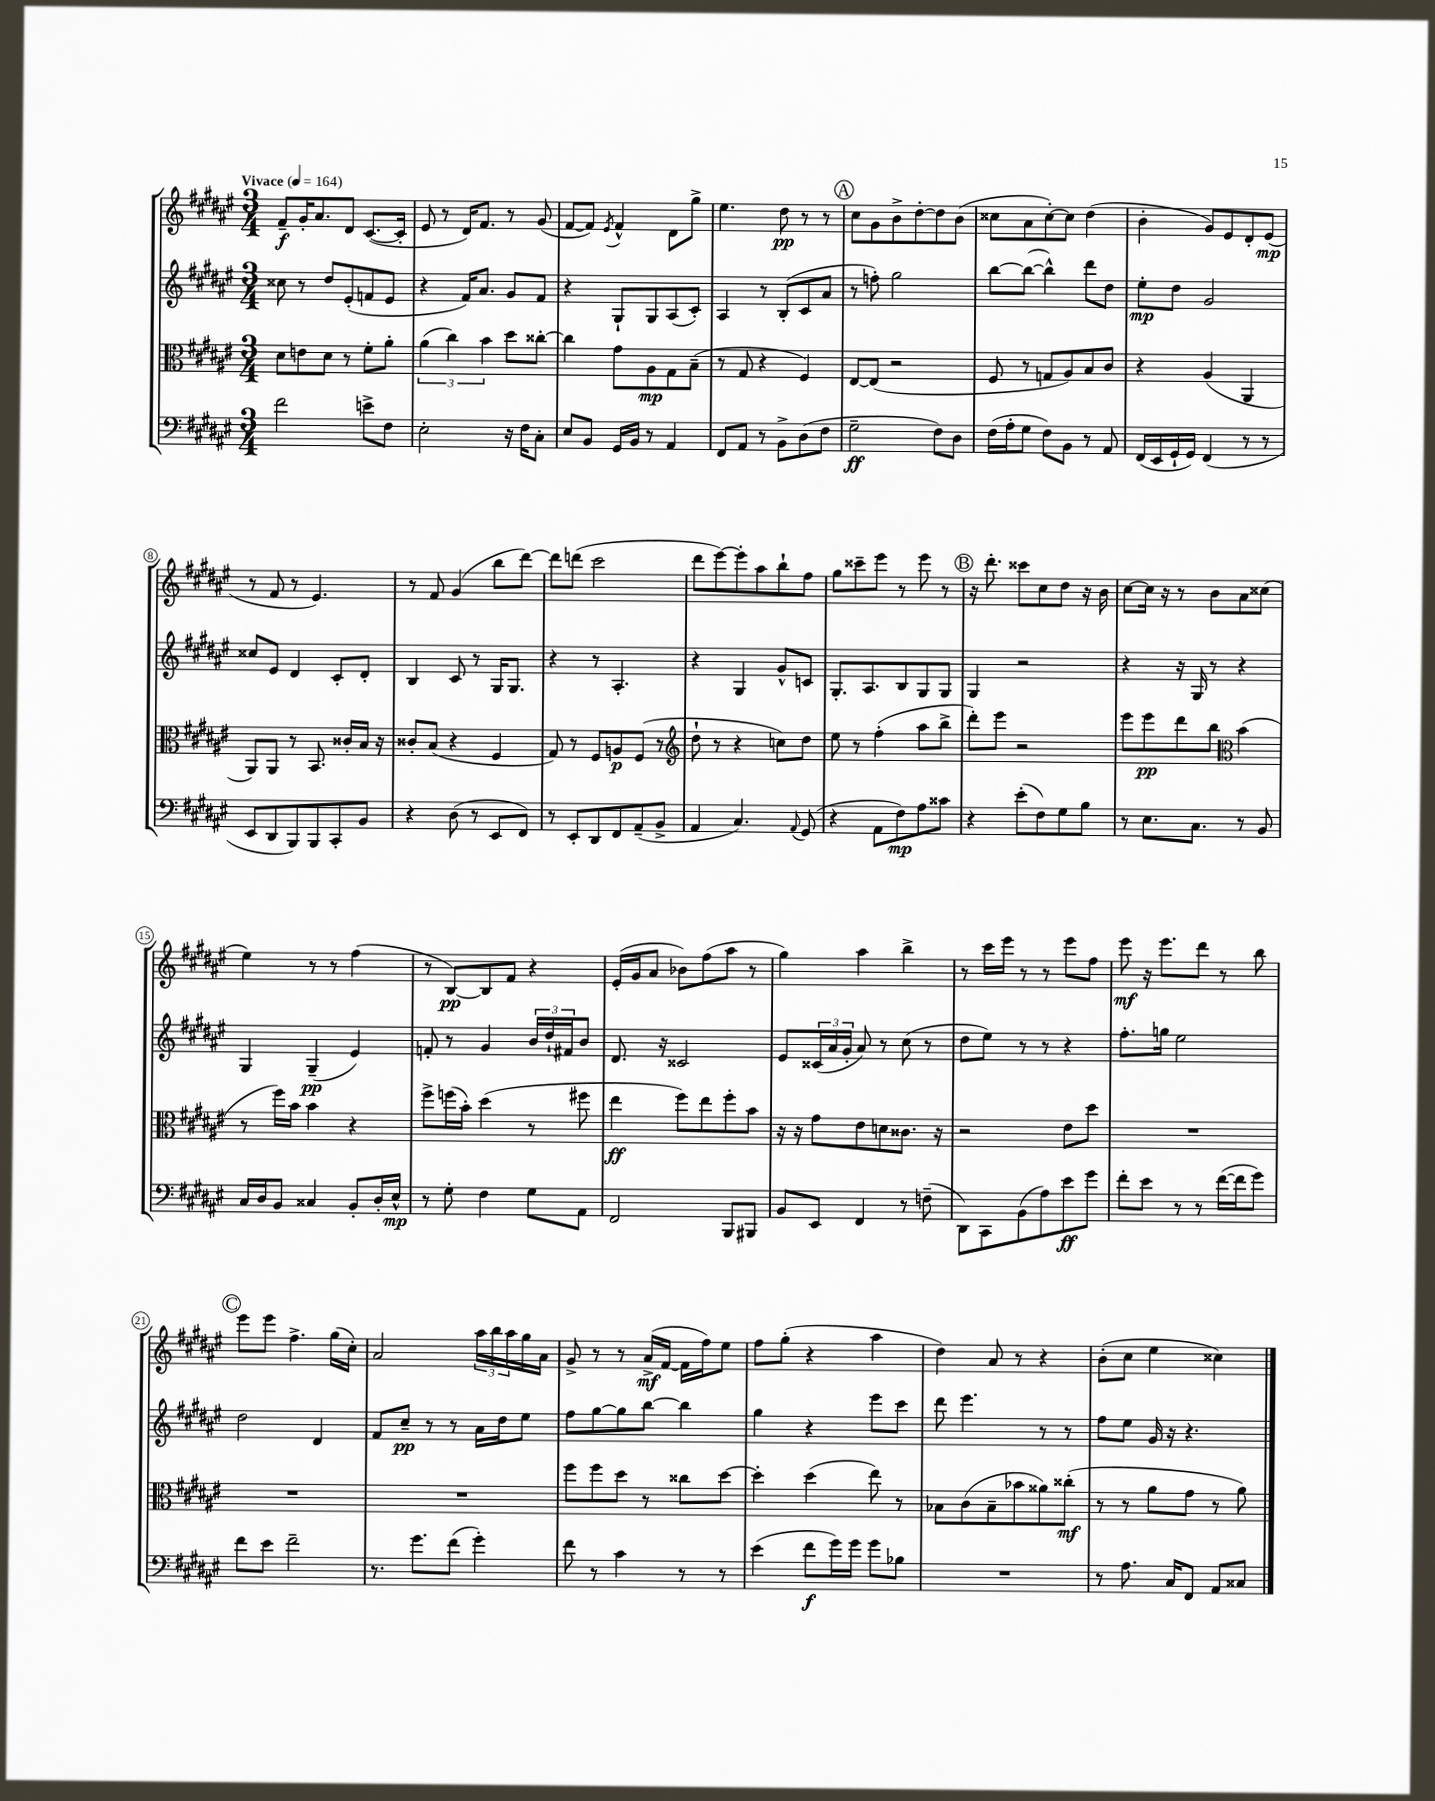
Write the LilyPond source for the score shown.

<<
\new StaffGroup <<
\new Staff = "s0" {
    \clef treble \key fis \major \numericTimeSignature \time 3/4 \tempo "Vivace" 4 = 164
    fis'8--\f gis'16-. ais'8. dis'8 cis'8.~( cis'16-. |
    eis'8 r8 dis'16) fis'8. r8 gis'8( |
    fis'8~ fis'8) \acciaccatura { eis'8 } fis'4-^ dis'8 gis''8-> |
    eis''4. dis''8\pp r8 r8 |
    \mark \markup { \circle "A" } cis''8 gis'8 b'8-> dis''8~-. dis''8 b'8( |
    cisis''8 ais'8 cisis''8~-.) cisis''8 dis''4( |
    b'4-. gis'8) eis'8 dis'8-. eis'8\mp( |
    r8 fis'8 r8 eis'4.) |
    r8 fis'8 gis'4( b''8 dis'''8~) |
    dis'''8 d'''8( cis'''2 |
    dis'''8 eis'''8~) eis'''8-. ais''8 b''8-! fis''8 |
    gis''8 cisis'''8-- eis'''8 r8 eis'''8 r8 |
    \mark \markup { \circle "B" } r16 dis'''8.-. cisis'''8 cis''8 dis''8 r16 b'16 |
    cis''8~ cis''16 r16 r8 b'8 ais'8 cisis''8( |
    eis''4) r8 r8 fis''4( |
    r8 b8~\pp) b8 fis'8 r4 |
    eis'16-.( gis'16 ais'8 bes'8) fis''8( ais''8 r8 |
    gis''4) ais''4 b''4-> |
    r8 cis'''16 eis'''16 r8 r8 eis'''8 fis''8 |
    eis'''8\mf r16 eis'''8. dis'''8 r8 b''8 |
    \mark \markup { \circle "C" } eis'''8 eis'''8 fis''4.-> gis''16( cis''16-.) |
    ais'2 \tuplet 3/2 { ais''16 b''16 ais''16 } gis''16 ais'16 |
    gis'8-> r8 r8 ais'16->\mf( fis'16~ fis'16 fis''16) eis''8 |
    fis''8 gis''8-.( r4 ais''4 |
    dis''4) ais'8 r8 r4 |
    b'8-.( cis''8 eis''4 cisis''4) \bar "|." |
}
\new Staff = "s1" {
    \clef treble \key fis \major \numericTimeSignature \time 3/4
    cisis''8 r8 dis''8 eis'8-.( f'8 eis'8 |
    r4 fis'16) ais'8. gis'8 fis'8 |
    r4 gis8-! gis8 ais8( cis'8-.) |
    ais4 r8 b8-.( cis'8 ais'8 |
    \mark \markup { \circle "A" } r8 f''8-.) gis''2 |
    b''8~ b''8~( b''4-^) dis'''8 dis''8 |
    eis''8-.\mp dis''8 gis'2 |
    cisis''8 eis'8 dis'4 cis'8-. dis'8-. |
    b4 cis'8 r8 gis16 gis8. |
    r4 r8 ais4.-. |
    r4 gis4 gis'8-^ c'8 |
    gis8.-. ais8. b8 gis8 gis8 |
    \mark \markup { \circle "B" } gis4 r2 |
    r4 r16 gis16 r8 r4 |
    gis4 gis4--\pp( eis'4) |
    f'8-. r8 gis'4 \tuplet 3/2 { b'16 dis''16-! fis'16 } b'8 |
    dis'8. r16 cisis'2 |
    eis'8 \tuplet 3/2 { cisis'16( ais'16 gis'16-. } ais'8) r8 cis''8( r8 |
    dis''8 eis''8) r8 r8 r4 |
    fis''8.-. g''16 eis''2 |
    \mark \markup { \circle "C" } dis''2 dis'4 |
    fis'8 cis''8--\pp r8 r8 ais'16 dis''16 eis''8 |
    fis''8 gis''8~ gis''8 b''8~ b''4 |
    gis''4 r4 eis'''8 cis'''8 |
    dis'''8 eis'''4. r8 r8 |
    fis''8 eis''8 gis'16 r16 r4. \bar "|." |
}
\new Staff = "s2" {
    \clef alto \key fis \major \numericTimeSignature \time 3/4
    dis'8 e'8 dis'8 r8 fis'8-. ais'8-. |
    \tuplet 3/2 { ais'4( cis''4) b'4 } dis''8 cisis''8~-. |
    cisis''4 gis'8 ais8\mp gis8 b8--( |
    r8 gis8 r4 fis4) |
    \mark \markup { \circle "A" } eis8~ eis8( r2 |
    fis8 r8 g8 ais8) b8 cis'8 |
    r4 ais4( ais,4 |
    ais,8) ais,8 r8 b,8. cisis'16-. b16 r16 |
    cisis'8-. b8( r4 fis4 |
    gis8) r8 fis8 a8\p fis8( r8 |
    \clef treble dis''8-! r8 r4 c''8) dis''8 |
    eis''8 r8 fis''4-.( ais''8 b''8-> |
    \mark \markup { \circle "B" } dis'''8-.) eis'''8 r2 |
    eis'''8 eis'''8\pp dis'''8 b''8 \clef alto b'4( |
    r8 fis''16) b'16 b'4 r4 |
    fis''8-> f''16( b'16-.) dis''4( r8 fis''8 |
    eis''4\ff fis''8) eis''8 fis''8-. b'8 |
    r16 r16 gis'8 eis'8 d'8 cisis'8. r16 |
    r2 eis'8 dis''8 |
    R2. |
    \mark \markup { \circle "C" } R2. |
    R2. |
    fis''8 fis''8 dis''8 r8 cisis''8 dis''8~ |
    dis''4-. dis''4( eis''8) r8 |
    bes8 cis'8( bes8-- bes'8 aisis'8) cisis''8-.\mf( |
    r8 r8 ais'8 gis'8 r8 ais'8) \bar "|." |
}
\new Staff = "s3" {
    \clef bass \key fis \major \numericTimeSignature \time 3/4
    fis'2 e'8-> fis8 |
    eis2-. r16 fis16 cis8-. |
    eis8 b,8 gis,16 b,16 r8 ais,4 |
    fis,8 ais,8 r8 b,8-> dis8( fis8 |
    \mark \markup { \circle "A" } gis2--\ff fis8) dis8 |
    fis16( ais16-. gis8 fis8) b,8 r8 ais,8 |
    fis,16( eis,16 gis,16-! gis,16) fis,4( r8 r8 |
    eis,8 dis,8 b,,8) b,,8 cis,8-. b,8 |
    r4 dis8( r8 eis,8 fis,8) |
    r8 eis,8-. dis,8 fis,8 ais,8--( b,8-> |
    ais,4 cis4.) \appoggiatura { ais,8 } gis,8( |
    r4 ais,8 fis8\mp) ais8 cisis'8 |
    \mark \markup { \circle "B" } r4 eis'8-.( fis8) gis8 b8 |
    r8 eis8. cis8. r8 b,8 |
    cis16 dis16 b,8 cisis4 b,8-. dis16-. eis16-^\mp |
    r8 gis8-. fis4 gis8 ais,8 |
    fis,2 b,,8 bis,,8 |
    b,8 eis,8 fis,4 r8 f8--( |
    dis,8) cis,8 b,8( ais8) eis'8\ff gis'8 |
    fis'8-. eis'8 r8 r8 fis'16~( fis'16 gis'8) |
    \mark \markup { \circle "C" } fis'8 eis'8 fis'2-- |
    r8. gis'8. fis'8( gis'4-.) |
    fis'8 r8 cis'4 r8 r8 |
    eis'4( fis'8\f gis'16) gis'16 gis'8 bes8 |
    R2. |
    r8 ais8. cis16 fis,8 ais,8 cisis8 \bar "|." |
}
>>
>>
\layout { \context { \Score \override BarNumber.stencil = #(make-stencil-circler 0.1 0.3 ly:text-interface::print) } }
